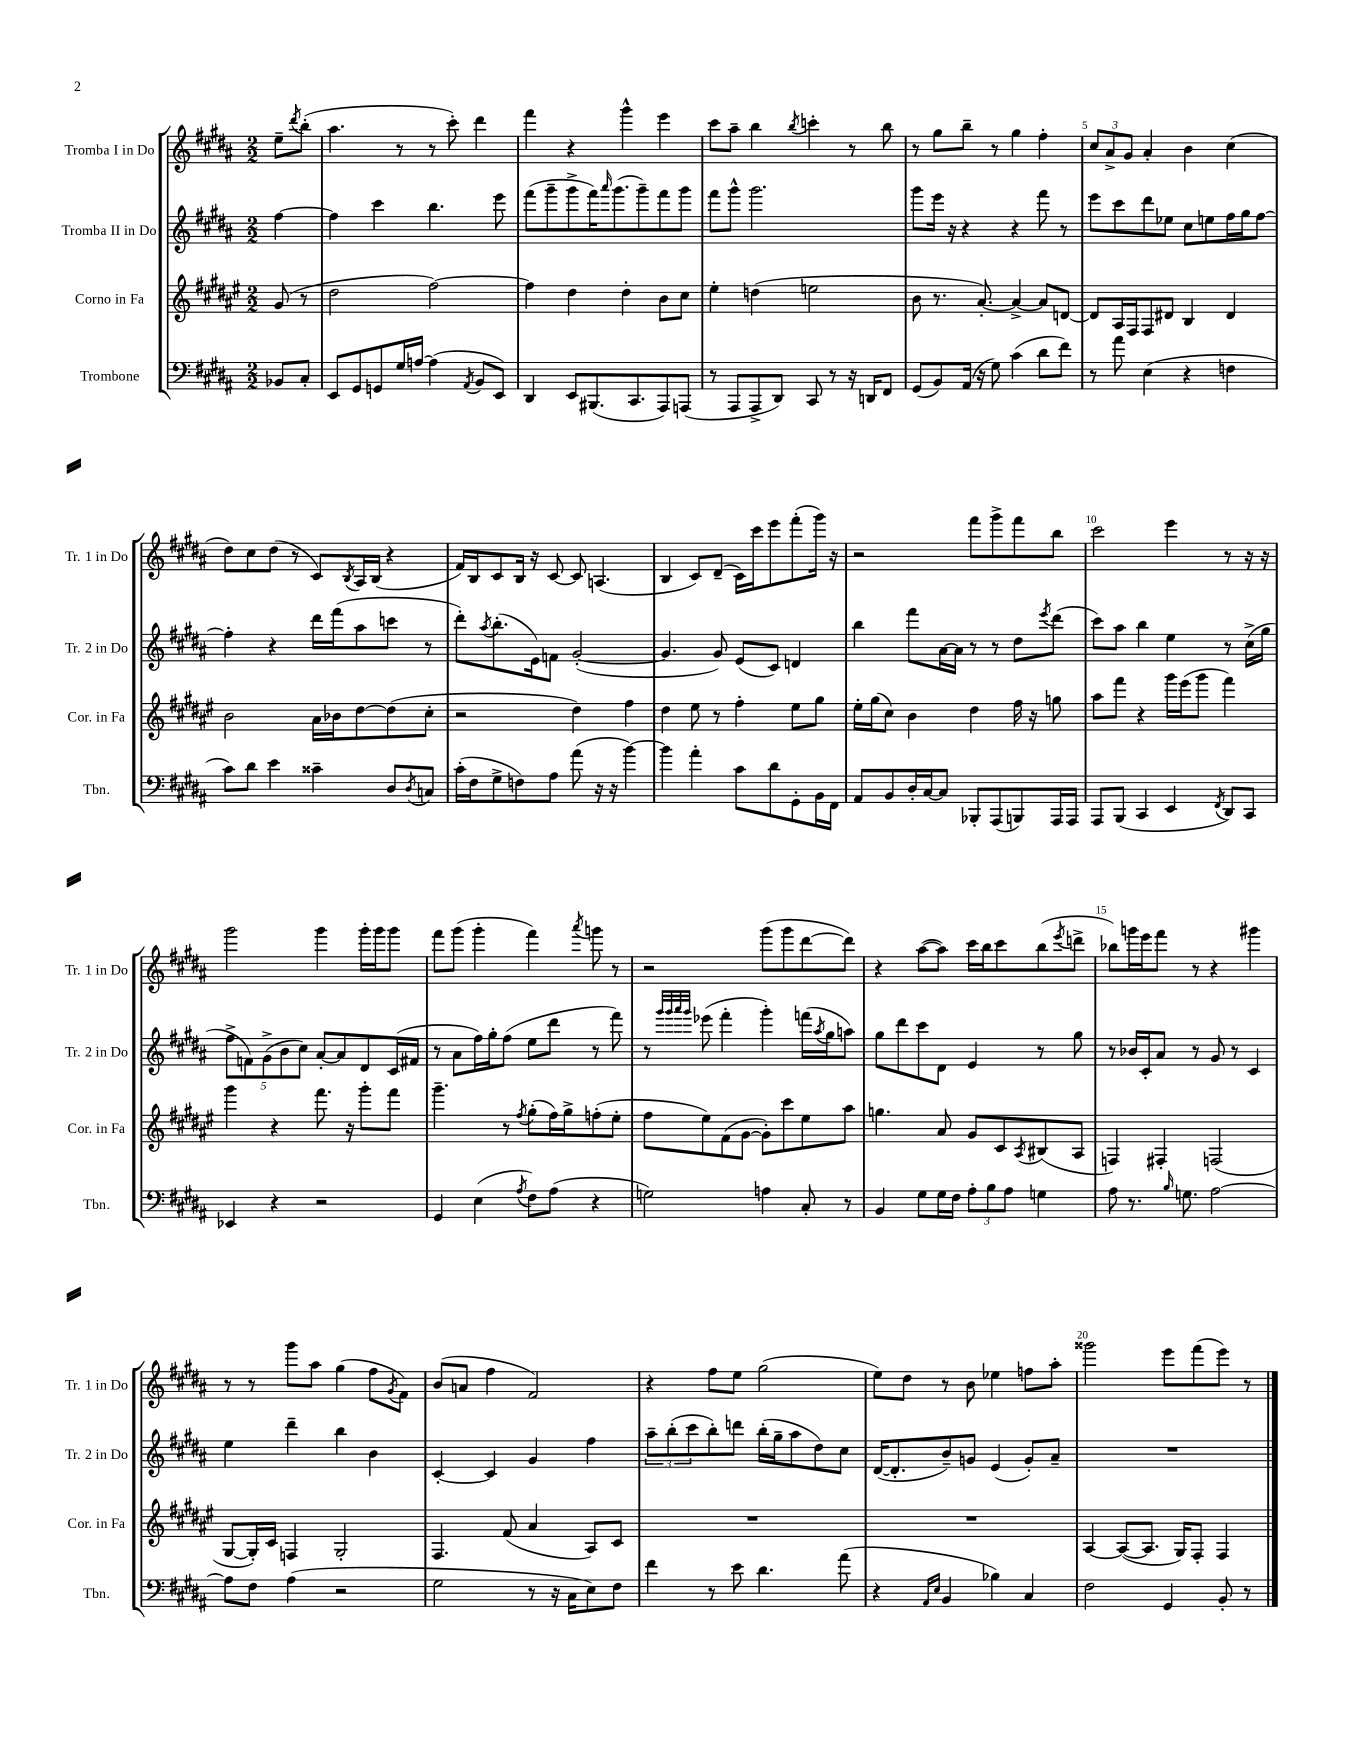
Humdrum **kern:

**kern	**kern	**kern	**kern
*part4	*part3	*part2	*part1
*staff4	*staff3	*staff2	*staff1
*I"Trombone	*I"Corno in Fa	*I"Tromba II in Do	*I"Tromba I in Do
*I'Tbn.	*I'Cor. in Fa	*I'Tr. 2 in Do	*I'Tr. 1 in Do
*clefF4	*clefG2	*clefG2	*clefG2
*k[f#c#g#d#a#]	*k[f#c#g#d#a#e#]	*k[f#c#g#d#a#]	*k[f#c#g#d#a#]
*M2/2	*M2/2	*M2/2	*M2/2
=	=	=	=
8BB-X/L	(8g#/	[4ff#\	8ee~\L
.	.	.	8qddd#/
8C#'/J	8r	.	(8bb'\J
=1	=1	=1	=1
8EE/L	2dd#\	4ff#\]	4.aa#\
8GG#/	.	.	.
8GGn/	.	4ccc#\	.
16G#/L	.	.	8r
[16An/JJ	.	.	.
(4A\]	[2ff#\)	4.bb\	8r
.	.	.	8ccc#'\)
8qAA#/	.	.	.
8BB/L	.	.	4ddd#\
8EE/J)	.	8eee\	.
=2	=2	=2	=2
4DD#/	4ff#\]	(8fff#\L	4fff#\
.	.	8ggg#~\	.
8EE/L	4dd#\	8ggg#^\	4r
(8.BBB#X/	.	16fff#\K)	.
.	.	16qqaaa#/	.
.	.	(8.ggg#\	.
.	4dd#'\	.	4ggg#^^\
8.CC#/	.	.	.
.	.	8ggg#~\)	.
8AAA#/)	8b\L	8fff#\	4eee\
(8AAAn/J	8cc#\J	8ggg#\J	.
=3	=3	=3	=3
8r	4ee#'\	8fff#\L	8ccc#\L
8AAA#/L	.	8ggg#^^\J	8aa#~\J
8AAA#^/	(4ddn\	2.ggg#\	4bb\
8DD#/J)	.	.	.
.	.	.	8qbb/
8CC#/	2een\	.	4cccn'\
8r	.	.	.
16r	.	.	8r
16DDn/KL	.	.	.
8FF#/J	.	.	8bb\
=4	=4	=4	=4
(8GG#/L	8b\	8ggg#\L	8r
8BB/)	8.r	16eee\Jk	8gg#\L
.	.	16r	.
(16AA#/Jk	.	4r	8bb~\J
16r	[8.a#'/)	.	.
8G#\)	.	.	8r
(4c#\	4a#^/_	4r	4gg#\
8d#\L	8a#/L]	8fff#\	4ff#'\
8f#\J)	[8dn/J	8r	.
=5	=5	=5	=5
8r	8d/L]	8eee\L	12cc#/L
.	.	.	12a#^/
8a#\	16A#/L	8ccc#\	.
.	.	.	12g#/J
.	16F#/J	.	.
(4E\	8F#/	8ddd#\	4a#'/
.	8d#X/J	8ee-X\J	.
4r	4B/	8cc#\L	4b\
.	.	8een\	.
4Fn\	4d#/	16ff#\L	(4cc#\
.	.	16gg#\J	.
.	.	[8ff#\J	.
!!LO:LB:g=z
=6	=6	=6	=6
8c#\L)	2b\	4ff#'\]	8dd#\L)
8d#\J	.	.	8cc#\
4e\	.	4r	(8dd#\J
.	.	.	8r
4c##X~\	16a#\LL	16ddd#\LL	8c#/L)
.	16b-X\J	(16fff#\J	.
.	.	.	8qB/
.	[8dd#\	8aa#\	16A#/L
.	.	.	(16B/JJ
8D#/L	(8dd#\]	8cccn\J	4r
8qD#/	.	.	.
8Cn/J	8cc#'\J	8r	.
=7	=7	=7	=7
(16c#'\LL	2r	8ddd#'\L)	16f#/LL)
16F#\J	.	.	16B/J
.	.	8qaa#/	.
8G#^\	.	(8.bb'\	8c#/
8Fn\)	.	.	16B/Jk
.	.	16e\k)	16r
8A#\J	.	8fn\J	[8c#/
(8a#\	4dd#\)	([2g#'/	8c#/]
16r	.	.	(4.An/
16r	.	.	.
[4b\)	4ff#\	.	.
=8	=8	=8	=8
4b\]	4dd#\	4.g#/]	4B/
4a#'\	8ee#\	.	8c#/L)
.	8r	8g#/)	(8d#~/J
8c#\L	4ff#'\	(8e/L	16c#\LL)
.	.	.	16ccc#\J
8d#\	.	8c#/J)	8eee\
8GG#'\	8ee#\L	4dn/	(8fff#'\
16BB\L	8gg#\J	.	16ggg#\Jk)
16FF#\JJ	.	.	16r
=9	=9	=9	=9
8AA#/L	16ee#'\LL	4bb\	2r
.	(16gg#\J	.	.
8BB/	8cc#\J)	.	.
16D#'/L	4b\	8fff#\L	.
[16C#/J	.	.	.
8C#/J]	.	[16a#\L	.
.	.	16a#\JJ]	.
8BBB-X'/L	4dd#\	8r	8fff#\L
(8AAA#/	.	8r	8ggg#^\
8BBBn/)	16ff#\	8dd#\L	8fff#\
.	16r	.	.
.	.	8qeee/	.
16AAA#/L	8ggn\	(8ddd#\J	8bb\J
16AAA#/JJ	.	.	.
=10	=10	=10	=10
8AAA#/L	8aa#\L	8ccc#\L)	2ccc#\
(8BBB/J	8fff#\J	8aa#\J	.
4CC#/	4r	4bb\	.
4EE/	16ggg#\LL	4ee\	4eee\
.	(16eee#\J	.	.
.	8ggg#\J	.	.
8qFF#/	.	.	.
8DD#/L)	4fff#\)	8r	8r
8CC#/J	.	(16cc#^\LL	16r
.	.	16gg#\JJ	16r
!!LO:LB:g=z
=11	=11	=11	=11
4EE-X/	4ggg#\	10ff#^\L	2ggg#\
.	.	10fn\)	.
.	.	(10g#^\	.
4r	4r	.	.
.	.	10b\	.
.	.	10cc#\J)	.
2r	8.fff#\	[8a#'/L	4ggg#\
.	.	8a#/]	.
.	16r	.	.
.	8ggg#'\L	8d#/	16ggg#'\LL
.	.	.	16ggg#\J
.	8fff#\J	(16c#/L	8ggg#\J
.	.	16f#X/JJ	.
=12	=12	=12	=12
4GG#/	4.ggg#~\	8r	8fff#\L
.	.	8a#\L	(8ggg#\J
(4E\	.	16ff#\L)	4ggg#'\
.	.	16gg#'\J	.
.	8r	(8ff#\J	.
8qA#/	8qff#/	.	.
8F#\L)	(8gg#'\L	8ee\L	4fff#\)
(8A#\J	16ff#\L)	8ddd#\J	.
.	16gg#^\J	.	.
.	.	.	8qaaa#/
4r	(8ffn'\	8r	8gggn\
.	8ee#'\J	8fff#\)	8r
=13	=13	=13	=13
2Gn\)	8ff#\L	8r	2r
.	.	32qqggg#/LLL	.
.	.	32qqggg#/	.
.	.	32qqaaa#/	.
.	.	32qqggg#/JJJ	.
.	8ee#\)	(8eee-X\	.
.	(8f#\	4fff#'\	.
.	[8g#\J	.	.
4An\	8g#'\L])	4ggg#'\)	(8ggg#\L
.	8ccc#\	.	8ggg#\
8C#'/	8ee#\	(16fffn\LL	[8ddd#\
.	.	8qaa#/	.
.	.	16gg#\J	.
8r	8aa#\J	8aan\J)	8ddd#\J])
=14	=14	=14	=14
4BB/	4.ggn\	8gg#\L	4r
.	.	8ddd#\	.
8G#\L	.	8ccc#\	([8aa#\L
16G#\L	8a#/	8d#\J	8aa#\J])
16F#\JJ	.	.	.
12A#'\L	8g#/L	4e/	16ccc#\LL
.	.	.	16bb\J
12B\	.	.	.
.	8c#/	.	8ccc#\
12A#\J	.	.	.
.	8qA#/	.	.
4Gn\	(8B#X/	8r	(8bb\
.	.	.	8qeee/
.	8A#/J	8gg#\	8dddn^\J
=15	=15	=15	=15
8A#\	4Fn/)	8r	8bb-X\L)
8.r	.	16b-X/LL	16gggn\L
.	.	16c#'/J	16eee\J
.	4F#X'/	8a#/J	8fff#\J
16qqB/	.	.	.
8.Gn\	.	.	.
.	.	8r	8r
[2A#\	(2Fn/	8g#/	4r
.	.	8r	.
.	.	4c#/	4ggg#X\
!!LO:LB:g=z
=16	=16	=16	=16
8A#\L]	[8G#/L	4ee\	8r
8F#\J	16G#'/L])	.	8r
.	16c#/JJ	.	.
(4A#\	4Fn/	4ddd#~\	8ggg#\L
.	.	.	8aa#\J
2r	2G#'/	4bb\	(4gg#\
.	.	4b\	8ff#\L
.	.	.	8qg#/
.	.	.	8f#\J)
=17	=17	=17	=17
2G#\	4.F#/	[4c#'/	(8b/L
.	.	.	8an/J
.	.	4c#/]	4ff#\
.	(8f#/	.	.
8r	4a#/	4g#/	2f#/)
16r	.	.	.
16C#\KL	.	.	.
8E\)	8A#/L)	4ff#\	.
8F#\J	8c#/J	.	.
=18	=18	=18	=18
4f#\	1r	12aa#~\L	4r
.	.	(12bb'\	.
.	.	12ccc#\	.
8r	.	8bb'\)	8ff#\L
8e\	.	8dddn\J	8ee\J
4.d#\	.	(16bb'\LL	(2gg#\
.	.	16gg#~\J	.
.	.	8aa#\	.
.	.	8dd#\)	.
(8a#\	.	8cc#\J	.
=19	=19	=19	=19
4r	1r	([16d#/KL	8ee\L)
.	.	8.d#'/]	.
.	.	.	8dd#\J
16qqAA#/LL	.	.	.
16qqE/JJ	.	.	.
4BB/	.	8b~/)	8r
.	.	8gn/J	8b\
4B-X\)	.	(4e/	4ee-X\
4C#/	.	8g'/L)	8ffn\L
.	.	8a#~/J	8aa#'\J
=20	=20	=20	=20
2F#\	[4A#/	1r	2ggg##X\
.	(8A#/L_	.	.
.	8.A#/J]	.	.
4GG#/	.	.	8eee\L
.	16G#/KL)	.	.
.	8F#'/J	.	(8fff#\
8BB'/	4F#/	.	8eee\J)
8r	.	.	8r
==	==	==	==
*-	*-	*-	*-
